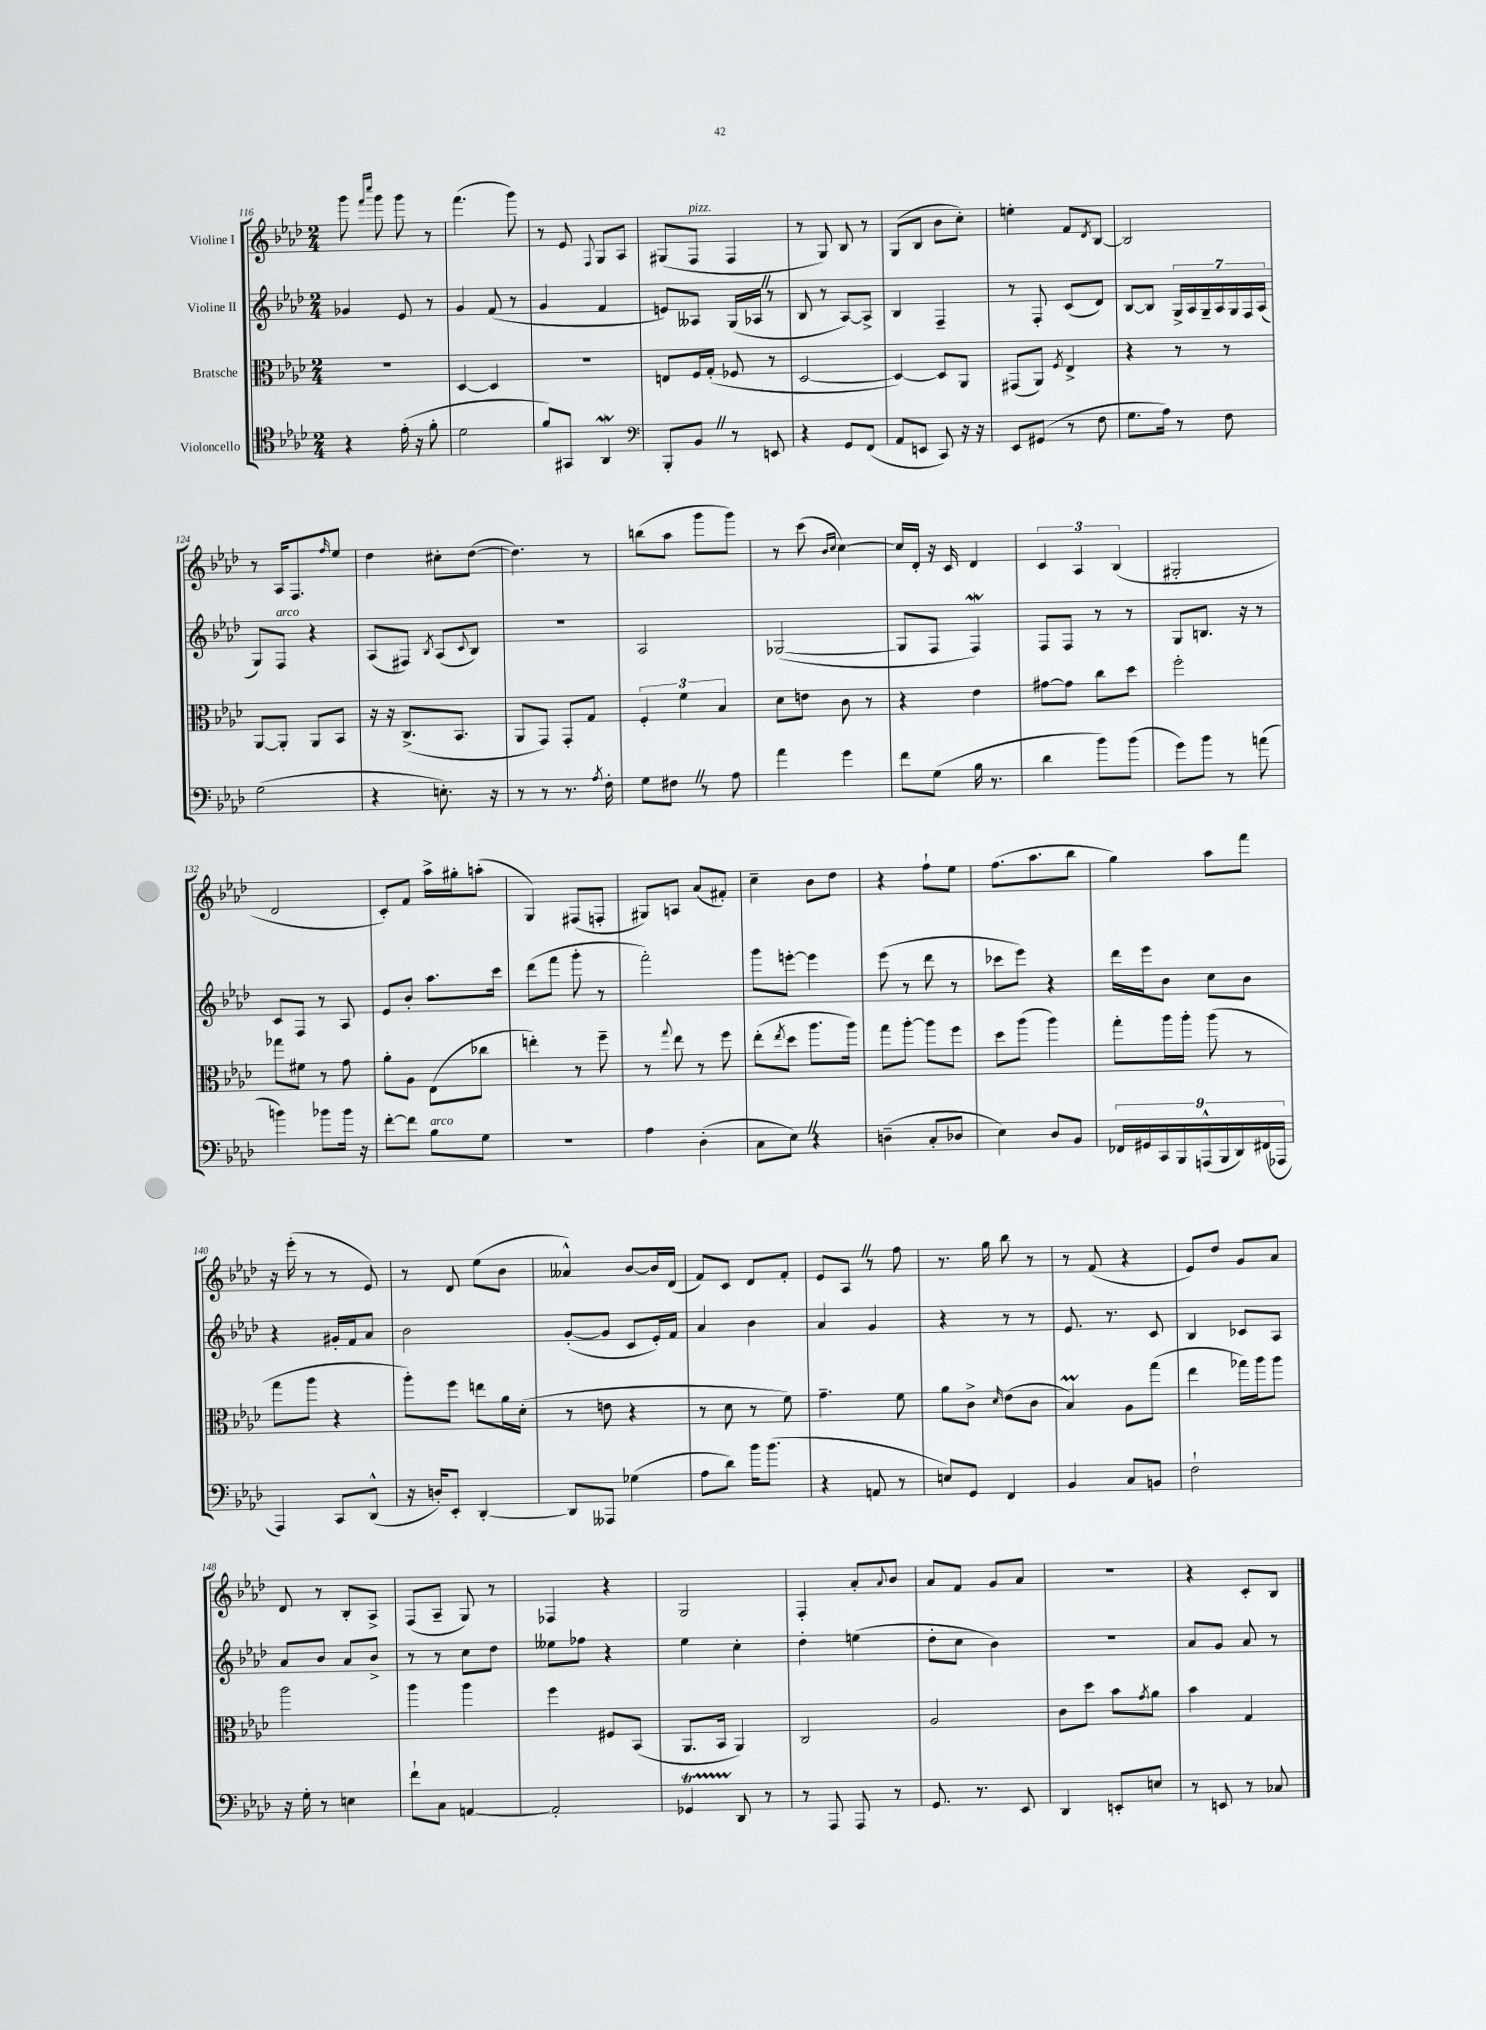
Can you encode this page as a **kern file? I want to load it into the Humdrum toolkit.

**kern	**kern	**kern	**kern
*part4	*part3	*part2	*part1
*staff4	*staff3	*staff2	*staff1
*I"Violoncello	*I"Bratsche	*I"Violine II	*I"Violine I
*clefC4	*clefC3	*clefG2	*clefG2
*k[b-e-a-d-]	*k[b-e-a-d-]	*k[b-e-a-d-]	*k[b-e-a-d-]
*M2/4	*M2/4	*M2/4	*M2/4
=116	=116	=116	=116
4r	2r	4g-X/	8ggg\
.	.	.	16qqfff/LL
.	.	.	16qqcccc/JJ
.	.	.	8ggg\
(16e-'\	.	8e-/	8ggg\
16r	.	.	.
8f'\	.	8r	8r
=117	=117	=117	=117
2d-\	[4D-/	4g/	(4.fff\
.	4D-/]	(8f/	.
.	.	8r	8ggg\)
=118	=118	=118	=118
8f/L)	2r	4g/	8r
8GG#X/J	.	.	8e-/
.	.	.	8qqF/
4AA-w/	.	4f/	8G/L
.	.	.	8A-/J
=119	=119	=119	=119
*clefF4	*	*	*
8BBB-'/L	8En/L	8en/L)	(8G#X/L
!	!	!	!LO:TX:a:i:t=pizz.
8BB-Z/J	16F/L	8A--X/J	8F/J
.	(16G'/JJ	.	.
8r	8F-X/	(16G/LL	4F/
.	.	16A-XZ/JJ	.
8EEn/	8r	8r	.
=120	=120	=120	=120
4r	[2D-/	8B-/	8r
.	.	8r	8G/)
8GG/L	.	[8A-/L)	8B-/
(8FF/J	.	8A-^/J]	8r
=121	=121	=121	=121
8AA-/L	4D-/_)	4B-/	(8G/L
8EEn/J	.	.	8B-/J
8CC/)	8D-/L]	4F~/	8b-\L
16r	8AA-/J	.	8cc'\J)
16r	.	.	.
=122	=122	=122	=122
8EE-/L	(8GG#X/L	8r	4een'\
(8GG#X/J	8AA-/J)	8F'/	.
.	8qF/	.	.
8r	4E-^/	(8c/L	8f/L
.	.	.	8qd-/
8F\	.	8d-/J)	[8B-/J
=123	=123	=123	=123
8.G\L	4r	[8B-/L	2B-/]
.	.	8B-/J]	.
16A-\Jk)	.	.	.
8r	8r	28G^/LL	.
.	.	28A-/	.
.	.	28G~/	.
.	.	28A-/	.
8F\	8r	.	.
.	.	28G/	.
.	.	28F/	.
.	.	(28A-/JJ	.
!!LO:LB:g=z
=124	=124	=124	=124
(2G\	[8AA-/L	8G/L)	8r
!	!	!LO:TX:a:i:t=arco	!
.	8AA-'/J]	8F/J	16A-/KL
.	.	.	8.F/
.	8AA-/L	4r	.
.	.	.	16qqff/
.	8BB-/J	.	8ee-/J
=125	=125	=125	=125
4r	16r	(8A-/L	4dd-\
.	16r	.	.
.	(8.C^/L	8F#X/J)	.
.	.	8qB-/	.
8.En'\)	.	(8A-/L	8cc#X'\L
.	8.BB-/J	.	.
.	.	8qqc/	.
.	.	8B-/J)	([8dd-\J
16r	.	.	.
=126	=126	=126	=126
8r	8AA-/L	2r	4.dd-\])
8r	8GG/J)	.	.
8.r	8GG'/L	.	.
.	8G/J	.	8r
8qA-/	.	.	.
16F'\	.	.	.
=127	=127	=127	=127
8G\L	6F'/	2A-/	(8bbn\L
8F#XZ\J	.	.	8aa-\J
.	6f\	.	.
8r	.	.	8ggg\L
.	6B-/	.	.
8A-\	.	.	8ggg\J)
=128	=128	=128	=128
4a-\	8d-\L	([2G-X/	8r
.	8en\J	.	(8ccc\
.	.	.	16qqb-/LL
.	.	.	16qqcc/JJ
4g\	8c\	.	[4cc\)
.	8r	.	.
=129	=129	=129	=129
8f\L	4r	8G-/L]	16cc/LL]
.	.	.	16d-'/JJ
(8G\J	.	8F/J	16r
.	.	.	16c/
16B-\	4e-\	4FW/)	4d-/
8.r	.	.	.
=130	=130	=130	=130
4d-\	[8g#X\L	8F/L	6c/
.	8g#\J]	8F/J	.
.	.	.	6A-/
8b-\L)	8cc\L	8r	.
.	.	.	(6B-/
(8b-\J	8dd-\J	8r	.
=131	=131	=131	=131
8g\L)	2ff'\	8G/L	2G#X'/
8b-\J	.	8.Bn/J	.
8r	.	.	.
.	.	16r	.
(8an\	.	8r	.
!!LO:LB:g=z
=132	=132	=132	=132
4bn\)	8gg-X\L	8c/L	2d-/
.	8f#X\J	8F/J	.
8b-X\L	8r	8r	.
16b-\Jk	8g\	8A-/	.
16r	.	.	.
=133	=133	=133	=133
[8f'\L	8a-'\L	8e-/L	8c'/L)
8f\J]	8A-\J	8b-'/J	8f/J
!LO:TX:a:i:t=arco	!	!	!
8B-\L	(8E-\L	8.aa-\L	16aa-^\LL
.	.	.	16gg#X'\J
8G\J	8cc-X\J	.	(8aan'\J
.	.	16ccc\Jk	.
=134	=134	=134	=134
2r	4een'\)	(8ddd-\L	4G/)
.	.	8fff\J	.
.	8r	8ggg'\	(8F#X/L
.	8ff~\	8r	8Fn'/J
=135	=135	=135	=135
4A-\	8r	2fff'\)	8G#X/L)
.	8qqgg/	.	.
.	8ee-\	.	8An/J
(4D-'\	8r	.	(8a-/L
.	8ff\	.	8f#X'/J)
=136	=136	=136	=136
8C\L	(8ee-'\L	8ggg\L	4cc~\
.	8qee-/	.	.
8E-Z\J)	8dd-\J	[8eeen'\J	.
4r	8.aa-\L	4eee\]	8b-\L
.	.	.	8dd-\J
.	16aa-\Jk)	.	.
=137	=137	=137	=137
(4Dn~\	8gg\L	(8eee-\	4r
.	[8aa-'\J	8r	.
8C'/L	8aa-\L]	8ddd-\	8ff`\L
8D-X/J	8ff\J	8r	8ee-\J
=138	=138	=138	=138
4E-\)	8dd-\L	8ccc-X\L	(8.ff\L
.	(8aa-\J	8eee-\J)	.
.	.	.	8.aa-\
8D-/L	4aa-\)	4r	.
8BB-/J	.	.	8bb-\J
=139	=139	=139	=139
18FF-X/LL	8gg'\L	16ddd-\LL	4gg\)
18GG#X/	.	.	.
.	.	16eee-\J	.
18CC/	.	.	.
.	16aa-\L	8b-\J	.
18BBB-/	.	.	.
.	16aa-'\JJ	.	.
(18AAAn^^/	.	.	.
.	(8aa-\	8cc\L	8aa-\L
18BBB-/	.	.	.
18DD-/)	.	.	.
.	8r	8b-\J	8fff\J
(18FF#X/	.	.	.
18AAA-X/JJ	.	.	.
!!LO:LB:g=z
=140	=140	=140	=140
4AAA-/)	8gg\L	4r	16r
.	.	.	(16eee-'\
.	8aa-\J	.	8r
8CC/L	4r	16g#X'/LL	8r
.	.	16f/J	.
(8DD-^^/J	.	8a-/J	8e-/)
=141	=141	=141	=141
16r	8aa-'\L)	2b-\	8r
16Dn'/KL)	.	.	.
8EE-'/J	8ff\J	.	8d-/
[4DD-'/	8een\L	.	(8ee-\L
.	16a-\L	.	8b-\J
.	(16d-'\JJ	.	.
=142	=142	=142	=142
8DD-/L]	8r	([8g'/L	4a--X^^/)
8AAA--X/J	8en\	8g/J]	.
(4G-X\	4r	8c/L	[8b-/L
.	.	16e-'/L)	16b-/L]
.	.	16f/JJ	(16d-/JJ
=143	=143	=143	=143
8A-\L	8r	4a-/	8f/L)
8d-\J)	8d-\	.	8c/J
16b-\KL	8r	4b-\	8d-/L
(8.b-\J	.	.	.
.	8f\)	.	8f'/J
=144	=144	=144	=144
4r	4.g~\	4a-/	8e-/L
.	.	.	8A-Z/J
8AAn/	.	4g/	8r
8r	8f\	.	8ff\
=145	=145	=145	=145
8En/L)	8a-\L	4r	8.r
8GG/J	8c^\J	.	.
.	.	.	16gg\
.	16qqd-/	.	.
4FF/	(8e-\L	8r	8bb-\
.	8c\J	8r	8r
=146	=146	=146	=146
4BB-/	4B-M/)	8.e-/	8r
.	.	.	(8f/
.	.	8.r	.
8C/L	8A-\L	.	4r
8BBn/J	(8gg\J	8c/	.
=147	=147	=147	=147
2F`\	4ee-\	4B-/	8e-/L)
.	.	.	8dd-/J
.	16gg-X\LL)	8c-X/L	8g/L
.	16aa-\J	.	.
.	8aa-\J	8A-/J	8a-/J
!!LO:LB:g=z
=148	=148	=148	=148
16r	2aa-\	8a-/L	8d-/
16G'\	.	.	.
8r	.	8b-/J	8r
4En\	.	8a-/L	8B-'/L
.	.	8b-^/J	8A-^/J
=149	=149	=149	=149
8f`\L	4aa-\	8r	(8F/L
8C\J	.	8r	8A-~/J
[4AAn/	4aa-\	8cc\L	8G/)
.	.	8dd-\J	8r
=150	=150	=150	=150
2AA'/]	4ff\	8ee--X\L	4F-X/
.	.	8ff-X\J	.
.	8F#X/L	4r	4r
.	(8BB-/J	.	.
=151	=151	=151	=151
4GG-XT/	8.AA-/L	4ee-\	2G/
.	16BB-/Jk	.	.
8DD-/	4AA-/)	4cc'\	.
8r	.	.	.
=152	=152	=152	=152
8r	2C/	4dd-'\	4F'/
8AAA-/	.	.	.
8AAA-/	.	(4een\	8a-'/L
.	.	.	8qqa-/
8r	.	.	8b-/J
=153	=153	=153	=153
8.GG/	2A-/	8dd-'\L	8a-/L
.	.	8cc\J	8f/J
8.r	.	.	.
.	.	4b-\)	8g/L
8EE-/	.	.	8a-/J
=154	=154	=154	=154
4DD-/	8c\L	2r	2r
.	8dd-\J	.	.
8EEn'/L	8b-\L	.	.
.	8qg/	.	.
8En/J	8a-\J	.	.
=155	=155	=155	=155
8r	4b-\	8a-/L	4r
8EEn/	.	8g/J	.
8r	4G/	8a-/	8c'/L
8C-X/	.	8r	8B-/J
==	==	==	==
*-	*-	*-	*-
